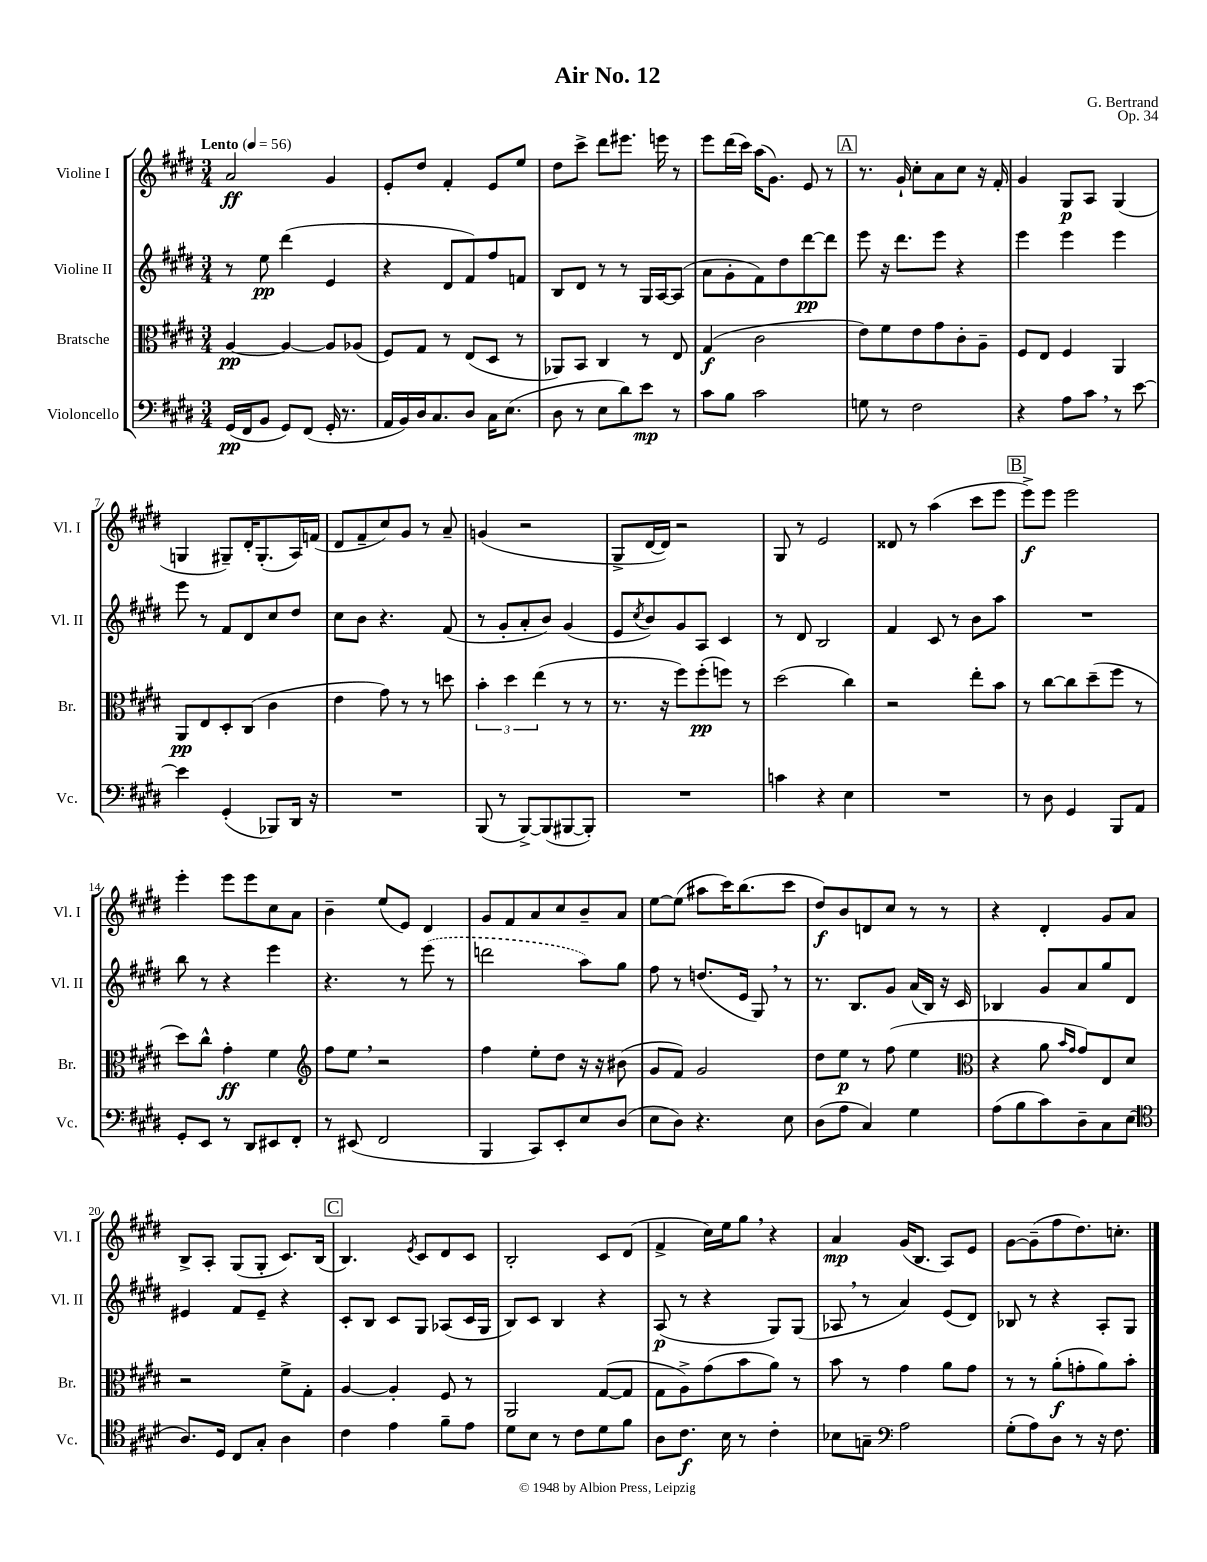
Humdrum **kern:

**kern	**dynam	**kern	**dynam	**kern	**dynam	**kern	**dynam
*part4	*part4	*part3	*part3	*part2	*part2	*part1	*part1
*staff4	*staff4	*staff3	*staff3	*staff2	*staff2	*staff1	*staff1
*I"Violoncello	*	*I"Bratsche	*	*I"Violine II	*	*I"Violine I	*
*I'Vc.	*	*I'Br.	*	*I'Vl. II	*	*I'Vl. I	*
*clefF4	*	*clefC3	*	*clefG2	*	*clefG2	*
*k[f#c#g#d#]	*	*k[f#c#g#d#]	*	*k[f#c#g#d#]	*	*k[f#c#g#d#]	*
*M3/4	*	*M3/4	*	*M3/4	*	*M3/4	*
*MM56	*	*MM56	*	*MM56	*	*MM56	*
=1	=1	=1	=1	=1	=1	=1	=1
!	!	!	!	!	!	!LO:TX:a:B:t=Lento	!
(16GG#/LL	pp	[4A/	pp	8r	.	2a/	ff
16FF#/J	.	.	.	.	.	.	.
8BB/J	.	.	.	8ee\	pp	.	.
8GG#/L)	.	4A/_	.	(4ddd#\	.	.	.
(8FF#/J	.	.	.	.	.	.	.
16GG#'/	.	8A/L]	.	4e/	.	4g#/	.
8.r	.	.	.	.	.	.	.
.	.	(8A-X/J	.	.	.	.	.
=2	=2	=2	=2	=2	=2	=2	=2
16AA/LL	.	8F#/L)	.	4r	.	8e'/L	.
16BB/)	.	.	.	.	.	.	.
16D#/J	.	8G#/J	.	.	.	8dd#/J	.
8.C#/	.	.	.	.	.	.	.
.	.	8r	.	8d#/L	.	4f#'/	.
8D#/J	.	(8E/L	.	8f#/)	.	.	.
16C#\KL	.	8D#/J	.	8ff#/	.	8e/L	.
(8.E\J	.	.	.	.	.	.	.
.	.	8r	.	8fn/J	.	8ee/J	.
=3	=3	=3	=3	=3	=3	=3	=3
8D#\	.	8AA-X/L)	.	8B/L	.	8dd#\L	.
8r	.	8BB/J	.	8d#/J	.	8ccc#^\J	.
8E\L	.	4C#/	.	8r	.	8ddd#\L	.
8d#\)	.	.	.	8r	.	8.eee#X\J	.
8e\J	mp	8r	.	16G#/LL	.	.	.
.	.	.	.	[16A/J	.	16eeen\	.
8r	.	8E/	.	(8A/J]	.	8r	.
=4	=4	=4	=4	=4	=4	=4	=4
8c#\L	.	(4G#/	f	8a\L	.	8eee\L	.
8B\J	.	.	.	8g#'\	.	(16ddd#\L	.
.	.	.	.	.	.	16ccc#\JJ)	.
2c#\	.	2c#\	.	8f#\)	.	(16aa\KL	.
.	.	.	.	.	.	8.g#\J)	.
.	.	.	.	8dd#\	.	.	.
.	.	.	.	[8ddd#\	pp	8e/	.
.	.	.	.	8ddd#\J]	.	8r	.
!!LO:REH:place=s1:t=A
=5	=5	=5	=5	=5	=5	=5	=5
8Gn\	.	8e\L)	.	8eee\	.	8.r	.
8r	.	8f#\	.	16r	.	.	.
.	.	.	.	8.ddd#\L	.	16g#`/	.
2F#\	.	8e\	.	.	.	8cc#'\L	.
.	.	8g#\	.	8eee\J	.	8a\	.
.	.	8c#'\	.	4r	.	8cc#\J	.
.	.	8A~\J	.	.	.	16r	.
.	.	.	.	.	.	16f#'/	.
=6	=6	=6	=6	=6	=6	=6	=6
4r	.	8F#/L	.	4eee\	.	4g#/	.
.	.	8E/J	.	.	.	.	.
8A\L	.	4F#/	.	4eee\	.	8G#/L	p
8c#,\J	.	.	.	.	.	8A/J	.
8r	.	4AA/	.	4eee\	.	(4G#/	.
[8e\	.	.	.	.	.	.	.
!!LO:LB:g=z
=7	=7	=7	=7	=7	=7	=7	=7
4e\]	.	8AA/L	pp	8eee\	.	4Gn/	.
.	.	8E/	.	8r	.	.	.
(4GG#'/	.	8D#'/	.	8f#/L	.	8G#X~/L)	.
.	.	(8C#/J	.	8d#/	.	16d#'/K	.
.	.	.	.	.	.	(8.G#'/	.
8BBB-X/L)	.	4c#\	.	8cc#/	.	.	.
16DD#/Jk	.	.	.	8dd#/J	.	16A/L)	.
16r	.	.	.	.	.	(16fn/JJ	.
=8	=8	=8	=8	=8	=8	=8	=8
2.r	.	4e\	.	8cc#\L	.	8d#/L	.
.	.	.	.	8b\J	.	8f#~/	.
.	.	8g#\)	.	4.r	.	8cc#/)	.
.	.	8r	.	.	.	8g#/J	.
.	.	8r	.	.	.	8r	.
.	.	8ddn\	.	(8f#/	.	8a~/	.
=9	=9	=9	=9	=9	=9	=9	=9
(8BBB/	.	6b'\	.	8r	.	(4gn/	.
8r	.	.	.	8g#'/L	.	.	.
.	.	6dd#\	.	.	.	.	.
[8BBB^/L)	.	.	.	8a'/	.	2r	.
.	.	(6ee\	.	.	.	.	.
(8BBB/]	.	.	.	8b/J)	.	.	.
[8BBB#X/	.	8r	.	(4g#/	.	.	.
8BBB#'/J])	.	8r	.	.	.	.	.
=10	=10	=10	=10	=10	=10	=10	=10
2.r	.	8.r	.	8e/L	.	8G#^/L	.
.	.	.	.	8qcc#/	.	.	.
.	.	.	.	8b/)	.	[16d#/L	.
.	.	16r	.	.	.	16d#/JJ])	.
.	.	8ff#\L)	.	8g#/	.	2r	.
.	.	(8ff#'\	pp	8A/J	.	.	.
.	.	8ffn\J)	.	4c#/	.	.	.
.	.	8r	.	.	.	.	.
=11	=11	=11	=11	=11	=11	=11	=11
4cn\	.	(2dd#\	.	8r	.	8G#/	.
.	.	.	.	8d#/	.	8r	.
4r	.	.	.	2B/	.	2e/	.
4E\	.	4cc#\)	.	.	.	.	.
=12	=12	=12	=12	=12	=12	=12	=12
2.r	.	2r	.	4f#/	.	8d##X/	.
.	.	.	.	.	.	8r	.
.	.	.	.	8c#/	.	(4aa\	.
.	.	.	.	8r	.	.	.
.	.	8ee'\L	.	8b\L	.	8ccc#\L	.
.	.	8b\J	.	8aa\J	.	8eee\J	.
!!LO:REH:place=s1:t=B
=13	=13	=13	=13	=13	=13	=13	=13
8r	.	8r	.	2.r	.	8eee^\L)	f
8D#\	.	[8cc#\L	.	.	.	8eee\J	.
4GG#/	.	8cc#\]	.	.	.	2eee\	.
.	.	(8dd#~\	.	.	.	.	.
8BBB/L	.	8ff#\J	.	.	.	.	.
8AA/J	.	8r	.	.	.	.	.
!!LO:LB:g=z
=14	=14	=14	=14	=14	=14	=14	=14
8GG#'/L	.	8dd#\L)	.	8bb\	.	4eee'\	.
8EE/J	.	8cc#^^\J	.	8r	.	.	.
8r	.	4g#'\	ff	4r	.	8eee\L	.
8DD#/L	.	.	.	.	.	8eee\	.
8EE#X/	.	4f#\	.	4eee\	.	8cc#\	.
8FF#'/J	.	.	.	.	.	8a\J	.
=15	=15	=15	=15	=15	=15	=15	=15
*	*	*clefG2	*	*	*	*	*
8r	.	8ff#\L	.	4.r	.	4b~\	.
(8EE#X/	.	8ee,\J	.	.	.	.	.
2FF#/	.	2r	.	.	.	(8ee/L	.
.	.	.	.	8r	.	8e/J)	.
.	.	.	.	(8eee\	.	4d#/	.
.	.	.	.	8r	.	.	.
=16	=16	=16	=16	=16	=16	=16	=16
4BBB/	.	4ff#\	.	2dddn\	.	8g#/L	.
.	.	.	.	.	.	8f#/	.
8CC#/L)	.	8ee'\L	.	.	.	8a/	.
8EE'/	.	8dd#\J	.	.	.	8cc#/	.
8E/	.	16r	.	8aa\L)	.	8b~/	.
.	.	16r	.	.	.	.	.
(8D#/J	.	(8b#X\	.	8gg#\J	.	8a/J	.
=17	=17	=17	=17	=17	=17	=17	=17
8E\L	.	8g#/L	.	8ff#\	.	[8ee\L	.
8D#\J)	.	8f#/J)	.	8r	.	(8ee\J]	.
4.r	.	2g#/	.	(8.ddn/L	.	8aa#X\L	.
.	.	.	.	.	.	16ccc#\K)	.
.	.	.	.	16e/Jk	.	(8.bb\	.
.	.	.	.	8G#,/)	.	.	.
8E\	.	.	.	8r	.	8ccc#\J	.
=18	=18	=18	=18	=18	=18	=18	=18
(8D#\L	.	8dd#\L	.	8.r	.	8dd#/L)	f
8A\J	.	8ee\J	p	.	.	8b/	.
.	.	.	.	8.B/L	.	.	.
4C#/)	.	8r	.	.	.	8dn/	.
.	.	(8ff#\	.	8g#/J	.	8cc#/J	.
4G#\	.	4ee\	.	(16a/LL	.	8r	.
.	.	.	.	16B/JJ)	.	.	.
.	.	.	.	16r	.	8r	.
.	.	.	.	16c#/	.	.	.
=19	=19	=19	=19	=19	=19	=19	=19
*	*	*clefC3	*	*	*	*	*
(8A\L	.	4r	.	4B-X/	.	4r	.
8B\	.	.	.	.	.	.	.
8c#\)	.	8a\	.	8g#/L	.	4d#'/	.
.	.	16qqb/LL	.	.	.	.	.
.	.	16qqg#/JJ	.	.	.	.	.
8D#~\	.	8g#/L)	.	8a/	.	.	.
8C#\	.	8E/	.	8gg#/	.	8g#/L	.
(8E\J	.	8d#/J	.	8d#/J	.	8a/J	.
!!LO:LB:g=z
=20	=20	=20	=20	=20	=20	=20	=20
*clefC4	*	*	*	*	*	*	*
8.A/L)	.	2r	.	4e#X/	.	8B^/L	.
.	.	.	.	.	.	8A'/J	.
16D#/Jk	.	.	.	.	.	.	.
8C#/L	.	.	.	8f#/L	.	(8G#/L	.
8G#'/J	.	.	.	8e#~/J	.	8G#'/J	.
4A\	.	8f#^\L	.	4r	.	8.c#/L)	.
.	.	8G#'\J	.	.	.	.	.
.	.	.	.	.	.	(16B/Jk	.
!!LO:REH:place=s1:t=C
=21	=21	=21	=21	=21	=21	=21	=21
4c#\	.	[4A/	.	8c#'/L	.	4.B/)	.
.	.	.	.	8B/J	.	.	.
4e\	.	4A'/]	.	8c#/L	.	.	.
.	.	.	.	.	.	8qe/	.
.	.	.	.	8G#/J	.	8c#/L	.
8f#~\L	.	8F#/	.	(8A-X/L	.	8d#/	.
8e\J	.	8r	.	16c#/L	.	8c#/J	.
.	.	.	.	16G#/JJ	.	.	.
=22	=22	=22	=22	=22	=22	=22	=22
8d#\L	.	2AA/	.	8B/L)	.	2B'/	.
8B\J	.	.	.	8c#/J	.	.	.
8r	.	.	.	4B/	.	.	.
8c#\L	.	.	.	.	.	.	.
8d#\	.	([8G#/L	.	4r	.	8c#/L	.
8f#\J	.	8G#/J]	.	.	.	(8d#/J	.
=23	=23	=23	=23	=23	=23	=23	=23
8A\L	.	8G#\L	.	(8A/	p	4f#^/	.
8.c#\J	f	8A^\)	.	8r	.	.	.
.	.	(8g#\	.	4r	.	16cc#\LL)	.
16B\	.	.	.	.	.	16ee\J	.
8r	.	8b\	.	.	.	8gg#,\J	.
4c#'\	.	8a\J)	.	8G#/L)	.	4r	.
.	.	8r	.	(8G#/J	.	.	.
=24	=24	=24	=24	=24	=24	=24	=24
8B-X\L	.	8b\	.	8A-X,/	.	4a/	mp
8Gn~\J	.	8r	.	8r	.	.	.
*clefF4	*	*	*	*	*	*	*
2A\	.	4g#\	.	4a/)	.	(16g#/KL	.
.	.	.	.	.	.	8.B/J	.
.	.	8a\L	.	(8e/L	.	8A/L)	.
.	.	8g#\J	.	8d#/J)	.	8e/J	.
=25	=25	=25	=25	=25	=25	=25	=25
(8G#'\L	.	8r	.	8B-X/	.	[8g#\L	.
8A\)	.	8r	.	8r	.	(8g#~\]	.
8D#\J	.	(8a'\L	f	4r	.	8ff#\	.
8r	.	8gn'\	.	.	.	8.dd#\)	.
16r	.	8a\)	.	8A'/L	.	.	.
8.F#\	.	.	.	.	.	8.ccn'\J	.
.	.	8b'\J	.	8G#/J	.	.	.
==	==	==	==	==	==	==	==
*-	*-	*-	*-	*-	*-	*-	*-
